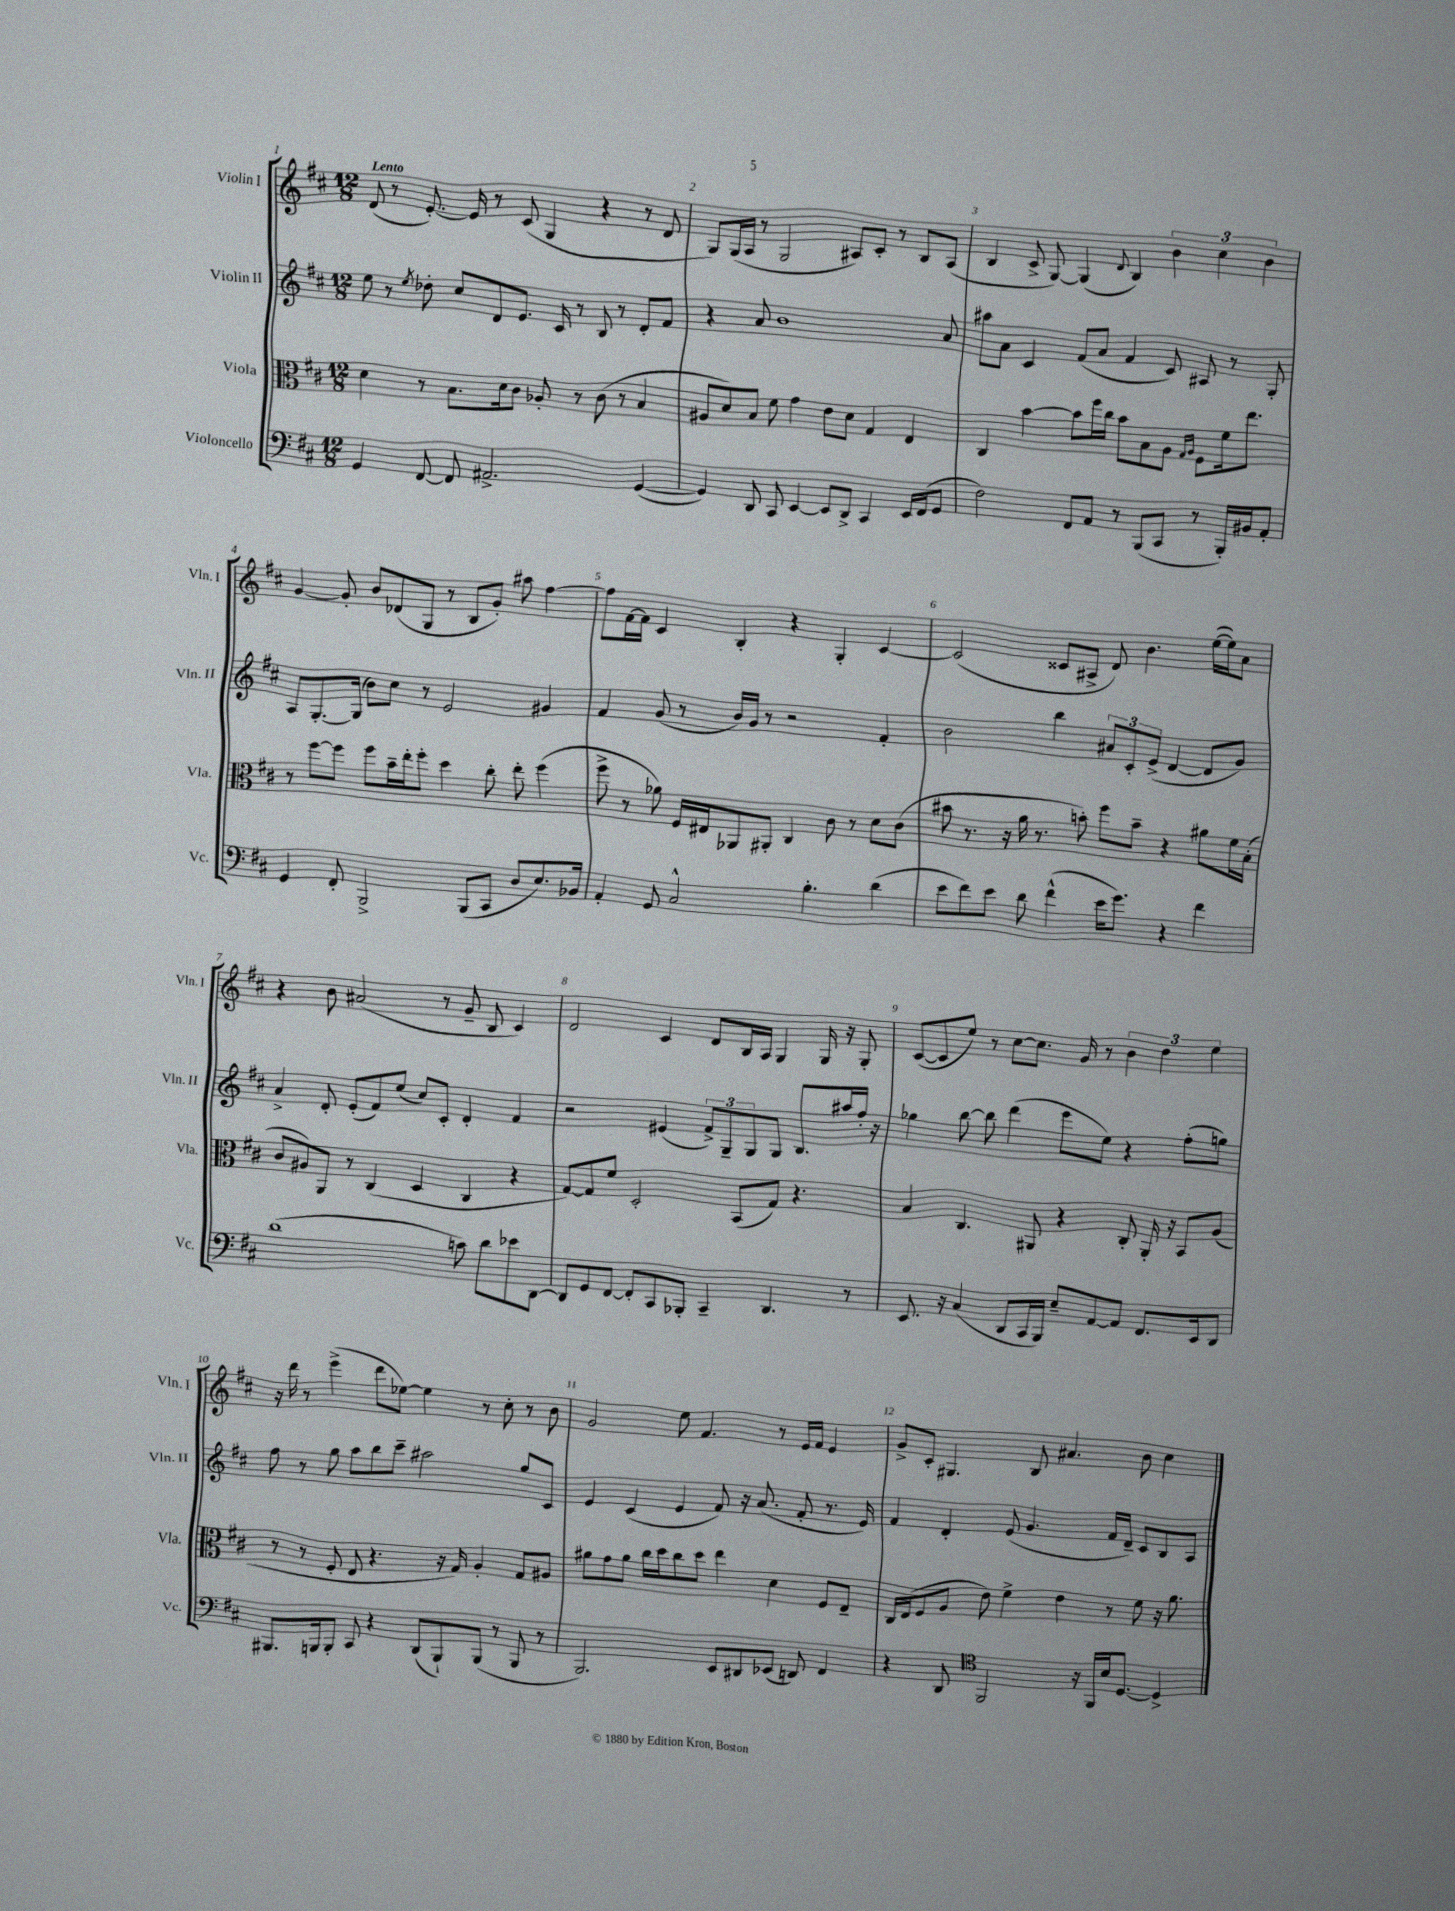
<<
\new StaffGroup <<
\new Staff = "s0" \with { instrumentName = "Violin I" shortInstrumentName = "Vln. I" } {
    \clef treble \key d \major \numericTimeSignature \time 12/8 \tempo "Lento"
    d'8( r8 e'8.~-.) e'16 r8 cis'8( g4 r4 r8 d'8 |
    g8) g16( a16 r8 g2 ais8) cis'8-. r8 b8 ais8( |
    b4 cis'8-> g8~) g4( \appoggiatura { d'8 } b4) \tuplet 3/2 { b'4 cis''4 b'4 } |
    g'4~ g'8-. b'8 des'8( g8 r8 b8 g'8-.) ais''8 fis''4~ |
    fis''8 fis'16~ fis'16 cis'4 b4-. r4 g4-. cis'4~ |
    cis'2( cisis'8 ais8-> d'8) b'4. e''16~( e''16) a'8 |
    r4 b'8 ais'2( r8 g'8-- b8 cis'4) |
    d'2 cis'4 d'8 b16 a16 g4 g16 r16 g8-. |
    cis'8~( cis'8 e''8) r8 cis''8~ cis''8. g'16 r8 \tuplet 3/2 { b'4 d''4 e''4 } |
    r16 d'''16 r8 e'''4->( d'''8 ees''8~) ees''4 r8 cis''8-. r8 b'8 |
    g'2 e''8 fis'4. r8 e'16 fis'16 e'4 |
    g'8-> cis'8-. gis4. b8 ais'4. b'8 cis''4 \bar "|." |
}
\new Staff = "s1" \with { instrumentName = "Violin II" shortInstrumentName = "Vln. II" } {
    \clef treble \key d \major \numericTimeSignature \time 12/8
    e''8 r8 \acciaccatura { e''8 } des''8-. cis''8 d'8 e'8. cis'16 r8 b8 r8 d'8-. fis'8 |
    r4 a'8 b'1 a'8 |
    ais''8 a'8 cis'4 fis'8( a'8 fis'4 cis'8) ais8 r8 g8-. |
    a8 g8.~-. g16( b'8) cis''8 r8 e'2 gis'4 |
    fis'4 g'8( r8 b'16) g'16 r8 r2 fis'4-. |
    b'2 b''4 \tuplet 3/2 { ais'8 cis'8-. e'8->( } d'4~ d'8 g'8) |
    a'4-> d'8-. e'8-.( fis'8) e''8( cis''8) cis'8-. d'4-. fis'4 |
    r2 eis'4( \tuplet 3/2 { fis'8->) g8-- g8 } g8 b8. ais''16 fis''16-. r16 |
    ges''4 b''8~ b''8 d'''4( e'''8 e''8) r4 fis''8-.( g''8) |
    fis''8 r8 g''8 a''8 b''8 cis'''8-- ais''2 g''8 cis'8 |
    e'4 cis'4( e'4 fis'8) r16 a'8.( fis'8-. r8. e'16) |
    fis'4 d'4-. e'8( g'4. fis'16 d'16--) cis'8 b8 a8 \bar "|." |
}
\new Staff = "s2" \with { instrumentName = "Viola" shortInstrumentName = "Vla." } {
    \clef alto \key d \major \numericTimeSignature \time 12/8
    d'4 r8 b8. d'16 cis'8 aes8-. r8 cis'8( r8 b4 |
    ais8 d'8) b8 fis'8 g'4 e'8 d'8 g4 e4 |
    cis4 b'4~ b'8 fis''16 cis''16 b'8 b8 a8 \grace { g16 a16 } fis8 fis'16 e''8. |
    r8 fis''8~ fis''8 fis''8 b'16-- e''16-. fis''8-. d''4 cis''8-. e''8-. fis''4( |
    fis''8-> r8 aes'8) fis16 eis16 aes,8 ais,8-. cis4 cis'8 r8 d'8 cis'8( |
    bis'8 r8. r16 a'16 r8. b'8-.) fis''8 b'8-- r4 ais'8 fis'16 b16-.( |
    cis'8 ais8) a,8 r8 cis4( d4 cis4 r4 |
    g8~) g8 fis'8 d2-. b,8( g8) r4. |
    b4 cis4. ais,8 r4 cis8-. ais,16-. r16 b,8 a8( |
    r8 r8 fis8-. e8 r4. r16 g16) a4-. g8 ais8 |
    ais'8 g'8 ais'8 cis''16 d''16 cis''8 d''8 e''4 d'4 fis8 e8-- |
    cis16 e16( fis8 a8 e'8) fis'4-> e'4 r8 fis'8 r16 a'8. \bar "|." |
}
\new Staff = "s3" \with { instrumentName = "Violoncello" shortInstrumentName = "Vc." } {
    \clef bass \key d \major \numericTimeSignature \time 12/8
    g,4 fis,8~ fis,8 ais,2.-> g,4~( |
    g,4) d,8 cis,8 e,4~ e,8 d,8-> cis,4 e,16 fis,16( g,8 |
    fis2) fis,8 a,8 r8 b,,8( cis,8 r8 b,,16-.) bis,16 a,8-. |
    g,4 fis,8-. b,,2-> b,,8( cis,8 d8 e8.) bes,16 |
    a,4-. g,8 cis2-^ b4.-. d'4( |
    e'8 fis'8) e'8 d'8 fis'4-^( e'16 g'8.) r4 fis'4 |
    d'1( c'8) d'8 ees'8 d,8~ |
    d,8 g,8 fis,8~ fis,8-. cis,8 bes,,8-. cis,4-- d,4. r8 |
    e,8. r16 cis4( d,8 cis,16 b,,16) e8-- a,8~ a,8 fis,8. e,16 d,8 |
    bis,,8. b,,16 b,,8-. cis,8 r4 d,8( b,,8-!) b,,8( r8 b,,8 r8 |
    b,,2.) e,8 dis,8 ees,8( d,8) fis,4 |
    r4 d,8 \clef tenor fis,2 r16 fis,16 b16 d8.~ d4-> \bar "|." |
}
>>
>>
\layout { \context { \Score \override BarNumber.break-visibility = ##(#f #t #t) barNumberVisibility = #all-bar-numbers-visible } }
